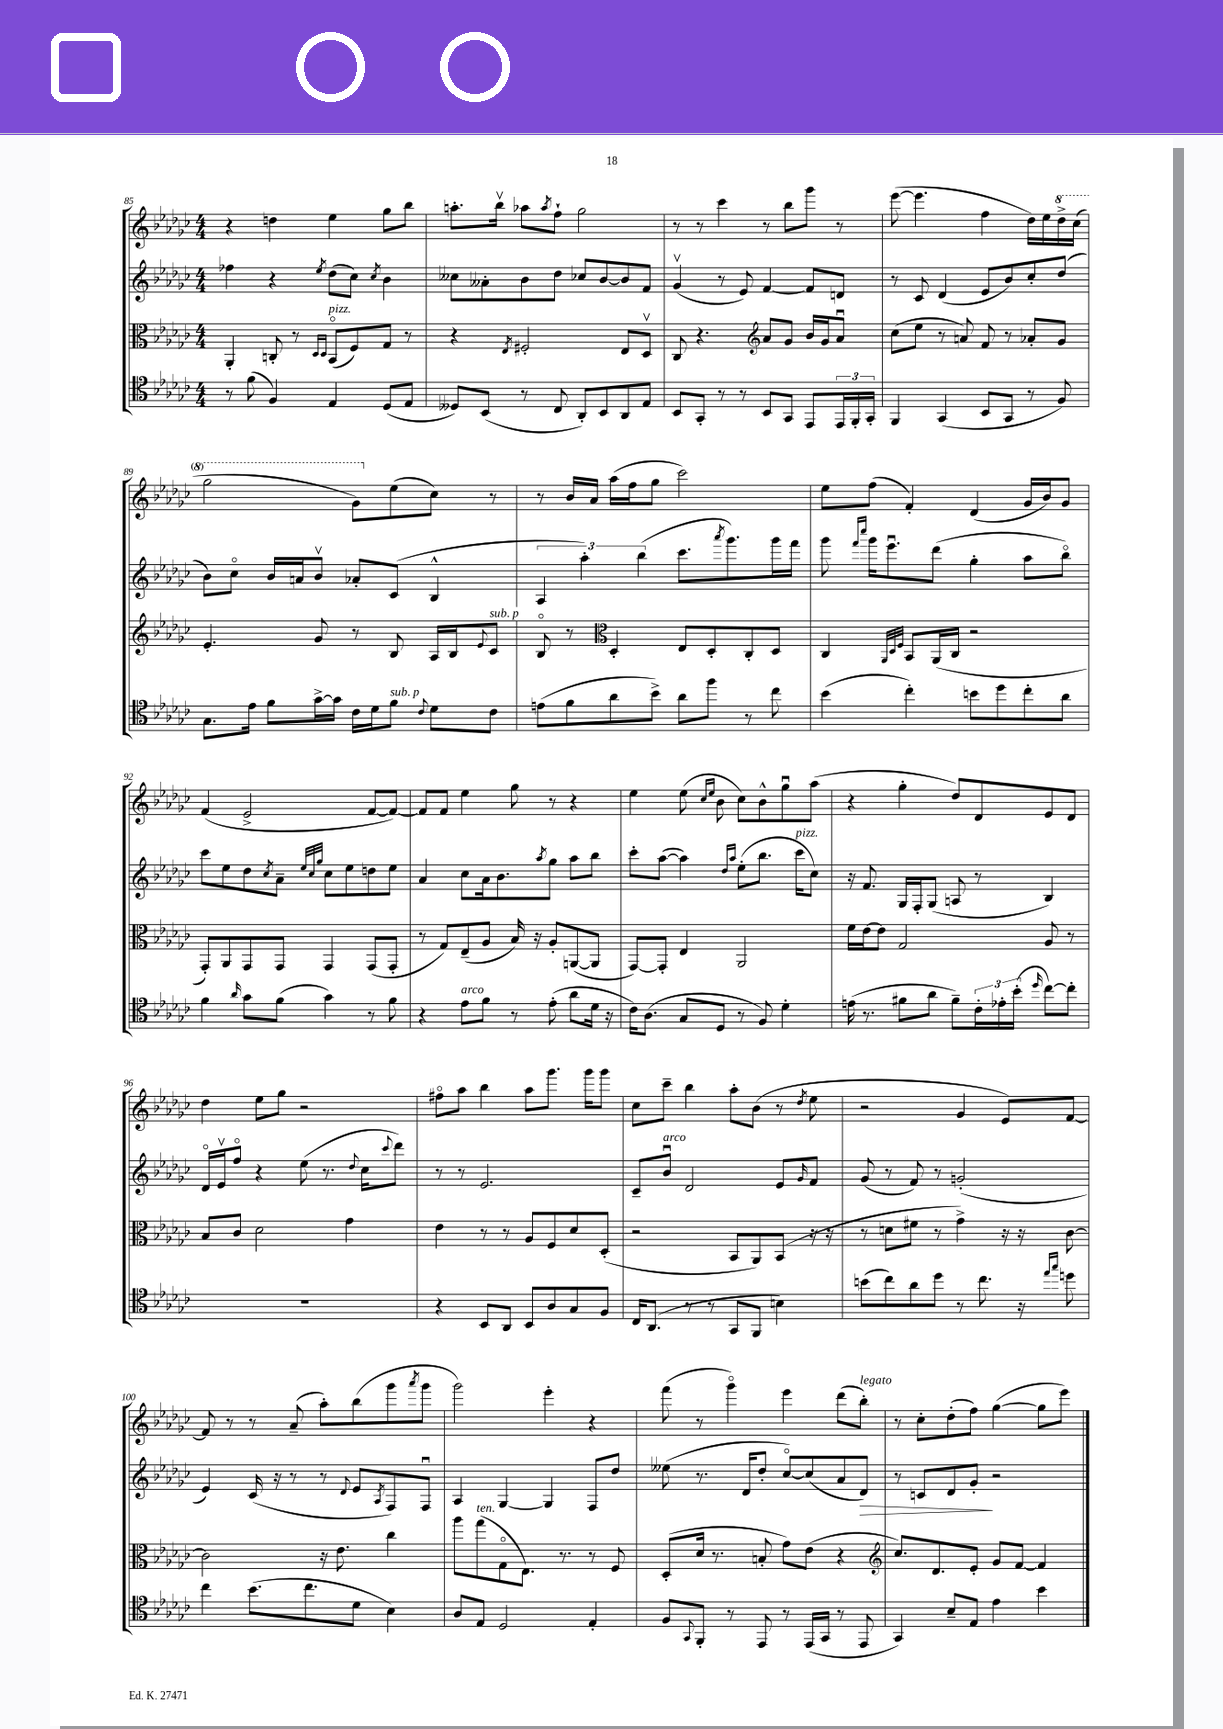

**kern	**kern	**kern	**kern
*staff4	*staff3	*staff2	*staff1
*clefC4	*clefC3	*clefG2	*clefG2
*k[b-e-a-d-g-c-]	*k[b-e-a-d-g-c-]	*k[b-e-a-d-g-c-]	*k[b-e-a-d-g-c-]
*M4/4	*M4/4	*M4/4	*M4/4
8r	4AA-'/	4ff-\	4r
(8f\	.	.	.
4F/)	8C'/	4r	4dd\
.	8r	.	.
.	16qqD-/LL	.	.
.	16qqD-/JJ	8qee-/	.
4E-/	(8BB-o/L	(8dd-\L	4ee-\
.	8F/)	8cc-\J)	.
.	.	8qcc-/	.
(8D-/L	8G-/J	4b-\	8gg-\L
8E-/J	8r	.	8bb-\J
=	=	=	=
8D--/L)	4r	8cc--\L	8.aa'\L
(8BB-/J	.	8a--'\	.
.	.	.	16bb-v\Jk
.	8qE-/	.	.
8r	2F#'/	8b-\	8aa-\L
.	.	.	8qaa-/
8C-/	.	8dd-\J	8ff`\J
8AA-'/L)	.	8cc-/L	2gg-\
8BB-/	.	[8b-/	.
8AA-/	8E-/L	8b-/]	.
8E-/J	8D-v/J	8f/J	.
=	=	=	=
8BB-/L	8C-/	(4g-v/	8r
8GG-'/J	4.r	.	8r
8r	.	8r	4ccc-\
8r	.	8e-/)	.
*	*clefG2	*	*
8BB-/L	8a-/L	[4f/	8r
8GG-/J	8g-/J	.	8bb-\L
8EE-/L	16b-/LL	8f/]L	8ggg-\J
.	16g-/J	.	.
24EE-/L	8a-u/J	8d/J	8r
24FF'/	.	.	.
24GG-'/JJ	.	.	.
=	=	=	=
4FF/	(8cc-\L	8r	([8eee-\
.	8ee-\J	8c-/	4.eee-\]
(4GG-/	8r	(4d-/	.
.	8a/)	.	.
8BB-/L	8f/	8e-/L	4ff\
8GG-/J	8r	8b-/)	.
8r	8a-'/L	8cc-'/	16dd-\LL)
.	.	.	16ee-\
8F/)	8g-/J	(8dd-/J	16ddd-^\
.	.	.	(16ccc-\JJ
=	=	=	=
8.G-\L	4.e-'/	8b-\L)	2ggg-\
.	.	8cc-o\J	.
16e-\Jk	.	.	.
8f\L	.	16b-/LL	.
.	.	16a/J	.
[16g-^\L	8g-/	8b-v/J	.
16g-\]JJ	.	.	.
16c-\LL	8r	8a-'/L	8gg-\L)
16d-\J	.	.	.
8f\J	8B-/	(8c-/J	(8ee-\
8qqc-/	.	.	.
8d-\L	16A-/LL	4B-^^/	8cc-\J)
.	16B-/J	.	.
.	8qqe-/	.	.
8c-\J	8c-/J	.	8r
=	=	=	=
(8e\L	8B-o/	6A-/	8r
8f\	8r	.	16b-/LL
.	.	6aa-'\)	.
.	.	.	16a-/JJ
*	*clefC3	*	*
8a-\	4D-'/	.	(16aa-\LL
.	.	.	16ff\J
.	.	(6bb-\	.
8b-^\J)	.	.	8gg-\J
8a-\L	8E-/L	8.ccc-\L	2ccc-\)
8ff\J	8D-'/	.	.
.	.	8qaaa-/	.
.	.	8.ggg-\)	.
8r	8C-'/	.	.
8cc-\	8D-/J	16ggg-\L	.
.	.	16fff\JJ	.
=	=	=	=
(4b-\	4C-/	8ggg-\	8ee-\L
.	.	16qqfff/LL	.
.	.	16qqcccc-/JJ	.
.	.	16ggg-\LK	(8ff\J
.	.	8.eee-u\	.
.	32qqAA-/LLL	.	.
.	32qqD-/	.	.
.	32qqF/JJJ	.	.
4cc-'\)	8BB-/L	.	4f'/)
.	(16AA-/L	(8ddd-\J	.
.	16C-/JJ	.	.
8b\L	2r	4gg-'\	(4d-/
8dd-\	.	.	.
8cc-'\	.	8aa-\L	16g-/LL
.	.	.	16b-/J)
8a-\J	.	8bb-o\J)	8g-/J
=	=	=	=
4f\	8GG-'/L)	8ccc-\L	(4f/
.	8AA-/	8ee-\	.
16qqa-/	.	.	.
8g-\L	8GG-/	8dd-\	2e-^/
.	.	8qcc-/	.
(8f\J	8GG-/J	8a-~\J	.
.	.	32qqee-/LLL	.
.	.	32qqcc-/	.
.	.	32qqgg-/JJJ	.
4g-\)	4GG-/	8cc-\L	.
.	.	8ee-\	.
8r	(8GG-/L	8dd\	[8f/L
8f\	8GG-'/J	8ee-\J	8f/_J)
=	=	=	=
4r	8r	4a-/	8f/]L
.	8G-/L)	.	8f/J
8e-\L	(8E-~/	8cc-\L	4ee-\
8f\J	8A-/J	16a-\k	.
.	.	8.b-\	.
8r	16B-/)	.	8gg-\
.	16r	.	.
.	.	8qaa-/	.
(8e-'\	8A-'/L	8gg-\J	8r
8a-\L	([8AA/	8aa-\L	4r
16d-\Jk	8AA/]J	8bb-\J	.
16r	.	.	.
=	=	=	=
16c-\LK)	[8GG-/L)	8ccc-'\L	4ee-\
(8.A-\J	.	.	.
.	8GG-'/]J	([8aa-\J	.
8G-/L	4E-/	4aa-\])	(8ee-\
.	.	.	16qqcc-/LL
.	.	.	16qqee-/JJ
8D-/J	.	.	8b-\
.	.	16qqdd-/LL	.
.	.	16qqaa-/JJ	.
8r	2AA-/	(8ee-'\L	8cc-\L)
8F/)	.	8.bb-\J	8b-^^\
4d-'\	.	.	8gg-u\
.	.	16ccc-\LK	.
.	.	8cc-\J)	(8aa-\J
=	=	=	=
(16e\	16f\LL	16r	4r
8.r	[16e-\J	8.f/	.
.	8e-\]J	.	.
8f#\L	2G-/	16G-/LL	4gg-'\
.	.	16F'/J	.
8a-\J	.	(8G-/J	.
8f#~\L)	.	8A/	8dd-/L)
24c-'\L	.	8r	8d-/
24e-'\	.	.	.
(24b-'\JJ	.	.	.
16qqdd-/	.	.	.
[8cc-\L)	8A-/	4B-/)	8e-/
8cc-'\]J	8r	.	8d-/J
=	=	=	=
1r	8B-/L	16d-o/LL	4dd-\
.	.	16e-v/J	.
.	8c-/J	8ffo/J	.
.	2d-\	4r	8ee-\L
.	.	.	8gg-\J
.	.	(8ee-\	2r
.	.	8.r	.
.	4g-\	.	.
.	.	8qqdd-/	.
.	.	16cc-\LK	.
.	.	8qqccc-/	.
.	.	8ddd-\J)	.
=	=	=	=
4r	4e-\	8r	8ff#o\L
.	.	8r	8aa-\J
8BB-/L	8r	2.e-/	4bb-\
8AA-/J	8r	.	.
8BB-/L	8A-/L	.	8aa-\L
8A-/	8F/	.	8.ggg-\J
8G-/	8d-/	.	.
.	.	.	16ggg-\LK
8F/J	(8D-'/J	.	8ggg-\J
=	=	=	=
16C-/LK	2r	8c-~/L	8cc-\L
(8.AA-/J	.	.	.
.	.	8b-u/J	8ccc-~\J
8r	.	2d-/	4bb-\
8r	.	.	.
8GG-/L	8BB-/L	.	8aa-'\L
8FF/J	8AA-/)	.	(8b-\J
4B\)	(8BB-/J	8e-/L	8r
.	.	16qqg-/	8qdd-/
.	16r	8f/J	8ee-\
.	16r	.	.
=	=	=	=
(8b\L	8r	(8g-/	2r
8cc-\)	8d\L	8r	.
8a-\	8f#\J	8f/)	.
8dd-\J	8r	8r	.
8r	4g-^\)	(2g'/	4g-/
8.cc-\	.	.	.
.	16r	.	8e-/L)
16r	16r	.	.
16qqee-/LL	.	.	.
16qqgg-/JJ	.	.	.
8dd\	[8c-\	.	[8f/J
=	=	=	=
4cc-\	2c-\]	4e-/)	8f/]
.	.	.	8r
(8.b-\L	.	(16c-/	8r
.	.	16r	.
.	.	8r	(8a-~/
8.cc-\	.	.	.
.	16r	8r	8aa-'\L)
.	8.e-\	.	.
.	.	8qqd-/	.
8d-\J	.	8e-/L	(8bb-\
.	.	8qA-/	.
4B-\)	4cc-\	8F/)	8ggg-\
.	.	.	8qaaa-/
.	.	8Fu/J	8ggg-\J
=	=	=	=
8A-/L	8aa-\L	4A-/	2ggg-\)
8E-/J	(8gg-\	.	.
2D-/	8G-o\	[4G-/	.
.	8.E-\J)	.	.
.	.	4G-/]	4eee-'\
.	8.r	.	.
4E-'/	8r	8F/L	4r
.	8F/	8dd-/J	.
=	=	=	=
8F/L	(8D-'/L	(8ee--\	(8fff\
8qqGG-/	.	.	.
8FF'/J	16d-/Jk	8.r	8r
.	8.r	.	.
8r	.	.	4ggg-o\)
.	.	16d-/LK	.
8EE-/	8B'/	8dd-'/J	.
8r	8g-\L)	[8cc-o/L)	4eee-\
(16EE-/LL	(8e-\J	(8cc-/]	.
16GG-/JJ	.	.	.
8r	4r	8a-/	(8ddd-\L
8EE-/	.	8d-/J)	8bb-'\J)
=	=	=	=
*	*clefG2	*	*
4GG-/)	8.cc-/L)	8r	8r
.	.	8c/L	8cc-'\L
.	8.d-/	.	.
8B-~/L	.	8d-/	(8dd-'\
8E-/J	8e-'/J	8g-'/J	8ff\J)
4e-\	8g-/L	2r	([4gg-\
.	[8f/J	.	.
4b-\	4f/]	.	8gg-\]L
.	.	.	8eee-\J)
==	==	==	==
*-	*-	*-	*-
